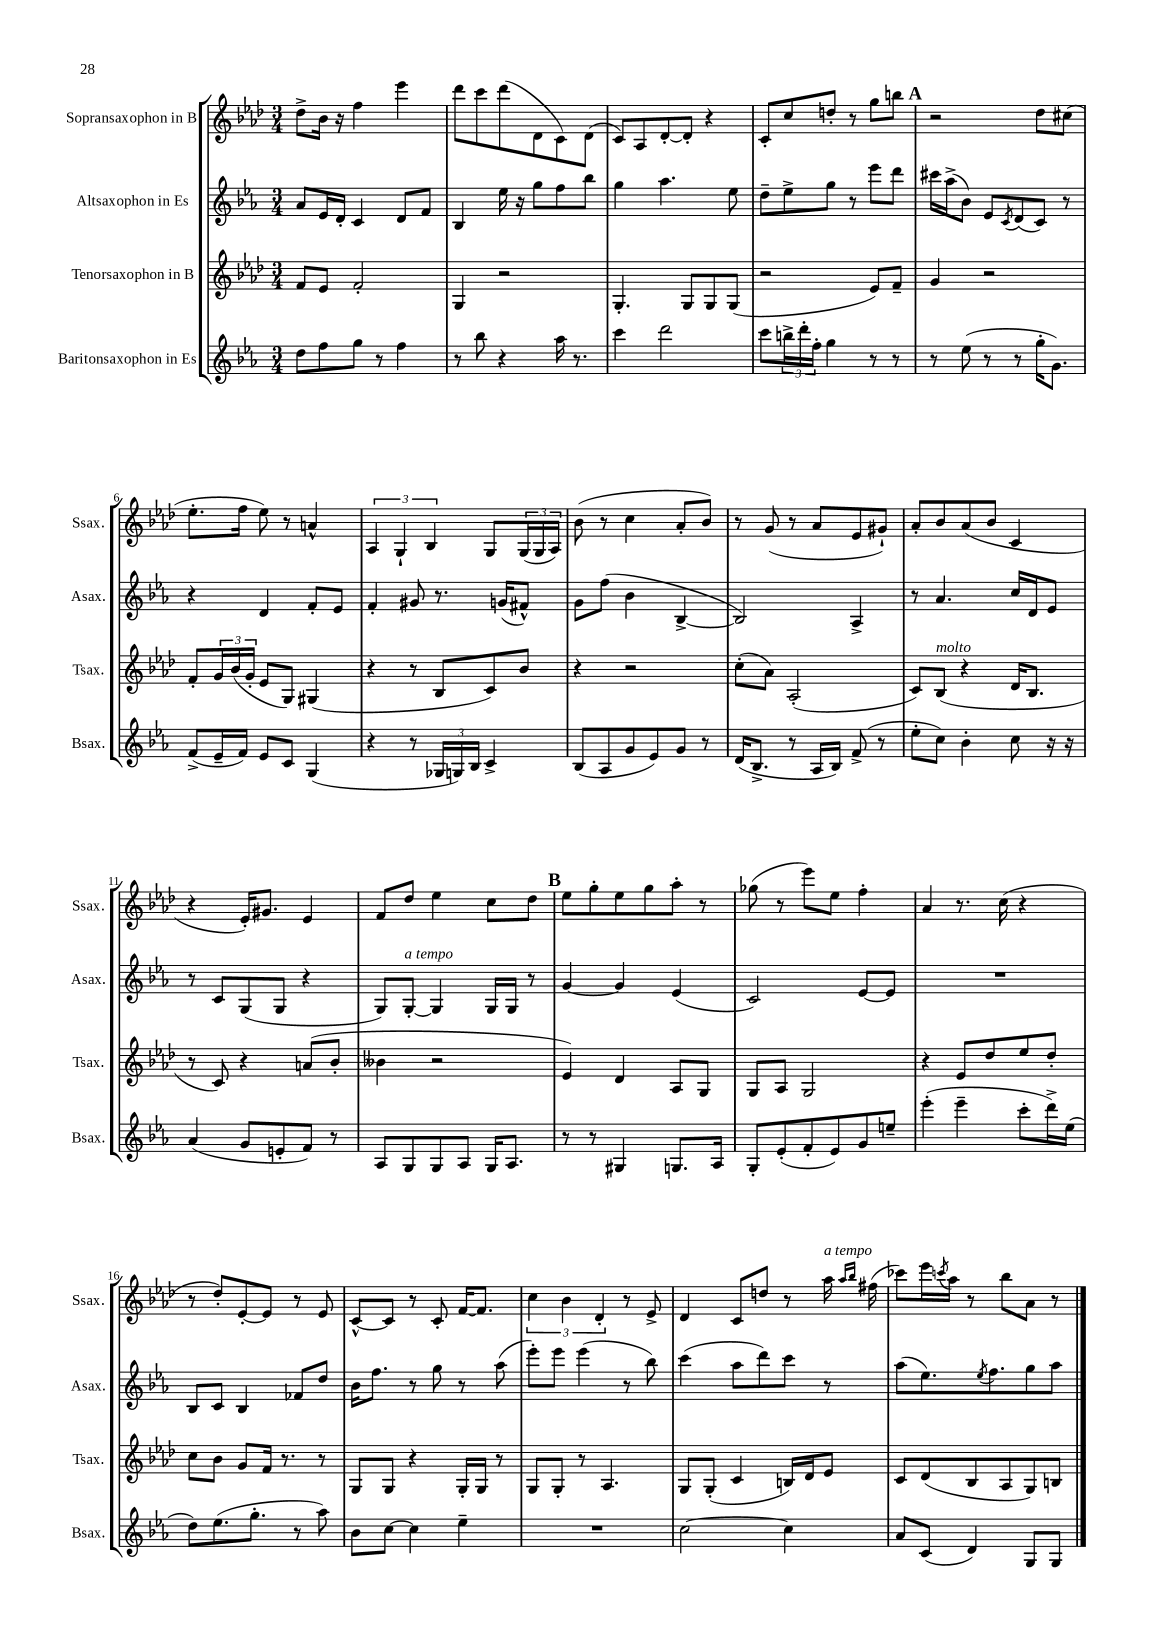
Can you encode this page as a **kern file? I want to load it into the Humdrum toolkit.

**kern	**kern	**kern	**kern
*staff4	*staff3	*staff2	*staff1
*clefG2	*clefG2	*clefG2	*clefG2
*k[b-e-a-]	*k[b-e-a-d-]	*k[b-e-a-]	*k[b-e-a-d-]
*M3/4	*M3/4	*M3/4	*M3/4
8dd\L	8f/L	8a-/L	8dd-^\L
8ff\	8e-/J	16e-/L	16b-\Jk
.	.	16d'/JJ	16r
8gg\J	2f'/	4c/	4ff\
8r	.	.	.
4ff\	.	8d/L	4eee-\
.	.	8f/J	.
=	=	=	=
8r	4G/	4B-/	8ddd-\L
8bb-\	.	.	8ccc\
4r	2r	16ee-\	(8ddd-\
.	.	16r	.
.	.	8gg\L	8d-\
16aa-\	.	8ff\	8c\)
8.r	.	.	.
.	.	8bb-\J	(8d-\J
=	=	=	=
4ccc\	4.G'/	4gg\	8c/L)
.	.	.	8A-/
2ddd\	.	4.aa-\	[8d-'/
.	8G/L	.	8d-'/]J
.	8G/	.	4r
.	(8G/J	8ee-\	.
=	=	=	=
8ccc\L	2r	8dd~\L	8c'/L
24bb^\L	.	8ee-^\	8cc/
24ddd'\	.	.	.
24ff'\JJ	.	.	.
4gg\	.	8gg\J	8dd'/J
.	.	8r	8r
8r	8e-/L)	8eee-\L	8gg\L
8r	8f~/J	8ddd\J	8bb\J
=	=	=	=
8r	4g/	16ccc#\LL	2r
.	.	(16aa-^\J	.
(8ee-\	.	8b-\J)	.
8r	2r	8e-/L	.
.	.	8qc/	.
8r	.	(8d/	.
16gg'\LK	.	8c/J)	8dd-\L
8.g\J)	.	.	.
.	.	8r	(8cc#\J
=	=	=	=
(8f^/L	8f'/L	4r	8.ee-'\L
16e-~/L	24g/L	.	.
.	(24b-/	.	.
16f/JJ)	.	.	16ff\Jk
.	24g'/JJ	.	.
8e-/L	8e-/L	4d/	8ee-\)
8c/J	8G/J)	.	8r
(4G/	(4G#/	8f'/L	4a^^/
.	.	8e-/J	.
=	=	=	=
4r	4r	4f'/	6A-/
.	.	.	6G`/
8r	8r	8g#/	.
.	.	.	6B-/
24G-/LL	8B-/L	8.r	.
24G/)	.	.	.
24B-/JJ	.	.	.
4c^/	8c/)	.	8G/L
.	.	(16g/LK	.
.	8b-/J	8f#^^/J)	(24G/L
.	.	.	24G/
.	.	.	24A-/JJ)
=	=	=	=
(8B-/L	4r	8g\L	(8b-\
8A-/	.	(8ff\J	8r
8g/	2r	4b-\	4cc\
8e-/)	.	.	.
8g/J	.	[4B-^/	8a-'/L
8r	.	.	8b-/J)
=	=	=	=
(16d/LK	(8cc'\L	2B-/])	8r
8.B-^/J	.	.	.
.	8a-\J)	.	(8g/
8r	(2A-'/	.	8r
16A-/LL	.	.	8a-/L
16B-/JJ)	.	.	.
(8f^/	.	4A-^/	8e-/
8r	.	.	8g#`/J)
=	=	=	=
8ee-'\L	8c/L)	8r	8a-'/L
8cc\J)	(8B-/J	4.a-/	8b-/
4b-'\	4r	.	(8a-/
.	.	.	8b-/J
8cc\	16d-/LK	16cc/LL	4c/
.	8.B-/J	16d/J	.
16r	.	8e-/J	.
16r	.	.	.
=	=	=	=
(4a-/	8r	8r	4r
.	8c/)	8c/L	.
8g/L	4r	(8G/	16e-'/LK)
.	.	.	8.g#/J
8e'/	.	8G/J	.
8f/J)	(8a/L	4r	4e-/
8r	8b-'/J	.	.
=	=	=	=
8A-/L	4b--\	8G/L)	8f/L
8G/	.	[8G'/J	8dd-/J
8G/	2r	4G/]	4ee-\
8A-/J	.	.	.
16G/LK	.	16G/LL	8cc\L
8.A-/J	.	16G/JJ	.
.	.	8r	8dd-\J
=	=	=	=
8r	4e-/)	[4g/	8ee-\L
8r	.	.	8gg'\
4G#/	4d-/	4g/]	8ee-\
.	.	.	8gg\
8.G/L	8A-/L	(4e-/	8aa-'\J
.	8G/J	.	8r
16A-/Jk	.	.	.
=	=	=	=
8G'/L	8G/L	2c/)	(8gg-\
(8e-'/	8A-/J	.	8r
8f'/	2G/	.	8eee-\L)
8e-/)	.	.	8ee-\J
8g/	.	[8e-/L	4ff'\
8ee~/J	.	8e-/]J	.
=	=	=	=
(4eee-'\	4r	2.r	4a-/
4eee-~\	8e-/L	.	8.r
.	8dd-/	.	.
.	.	.	(16cc\
8ccc'\L	8ee-/	.	4r
16ddd^\L)	8dd-'/J	.	.
(16ee-\JJ	.	.	.
=	=	=	=
8dd\L)	8cc\L	8B-/L	8r
(8.ee-\	8b-\J	8c/J	8dd-'/L)
.	8g/L	4B-/	[8e-'/
8.gg'\J	.	.	.
.	16f/Jk	.	8e-/]J
.	8.r	.	.
8r	.	8f-/L	8r
8aa-\)	8r	8dd/J	8e-/
=	=	=	=
8b-\L	8G/L	16b-\LK	[8c^^/L
.	.	8.ff\J	.
[8cc\J	8G/J	.	8c/]J
4cc\]	4r	8r	8r
.	.	8gg\	8c'/
4ee-~\	16G'/LL	8r	[16f/LK
.	16G/JJ	.	8.f/]J
.	8r	(8aa-\	.
=	=	=	=
2.r	8G/L	8eee-'\L)	6cc\
.	8G'/J	8eee-\J	.
.	.	.	6b-\
.	8r	(4eee-\	.
.	.	.	6d-'/
.	4.A-/	.	.
.	.	8r	8r
.	.	8bb-\)	8e-^/
=	=	=	=
[2cc\	8G/L	(4ccc\	4d-/
.	(8G'/J	.	.
.	4c/	8aa-\L	8c/L
.	.	8ddd\)	8dd/J
4cc\]	16B/LL)	8ccc\J	8r
.	16d-/J	.	.
.	8e-/J	8r	16aa-\
.	.	.	16qqaa-/LL
.	.	.	16qqbb-/JJ
.	.	.	(16ff#\
=	=	=	=
8a-/L	8c/L	(8aa-\L	8ccc-\L)
(8c/J	(8d-/	8.ee-\)	16eee-\L
.	.	.	8qccc/
.	.	.	16aa-\JJ
4d/)	8B-/	.	8r
.	.	8qee-/	.
.	.	8.ff\	.
.	8A-/	.	8bb-\L
8G/L	8G/)	8gg\	8a-\J
8G/J	8B/J	8aa-\J	8r
==	==	==	==
*-	*-	*-	*-
